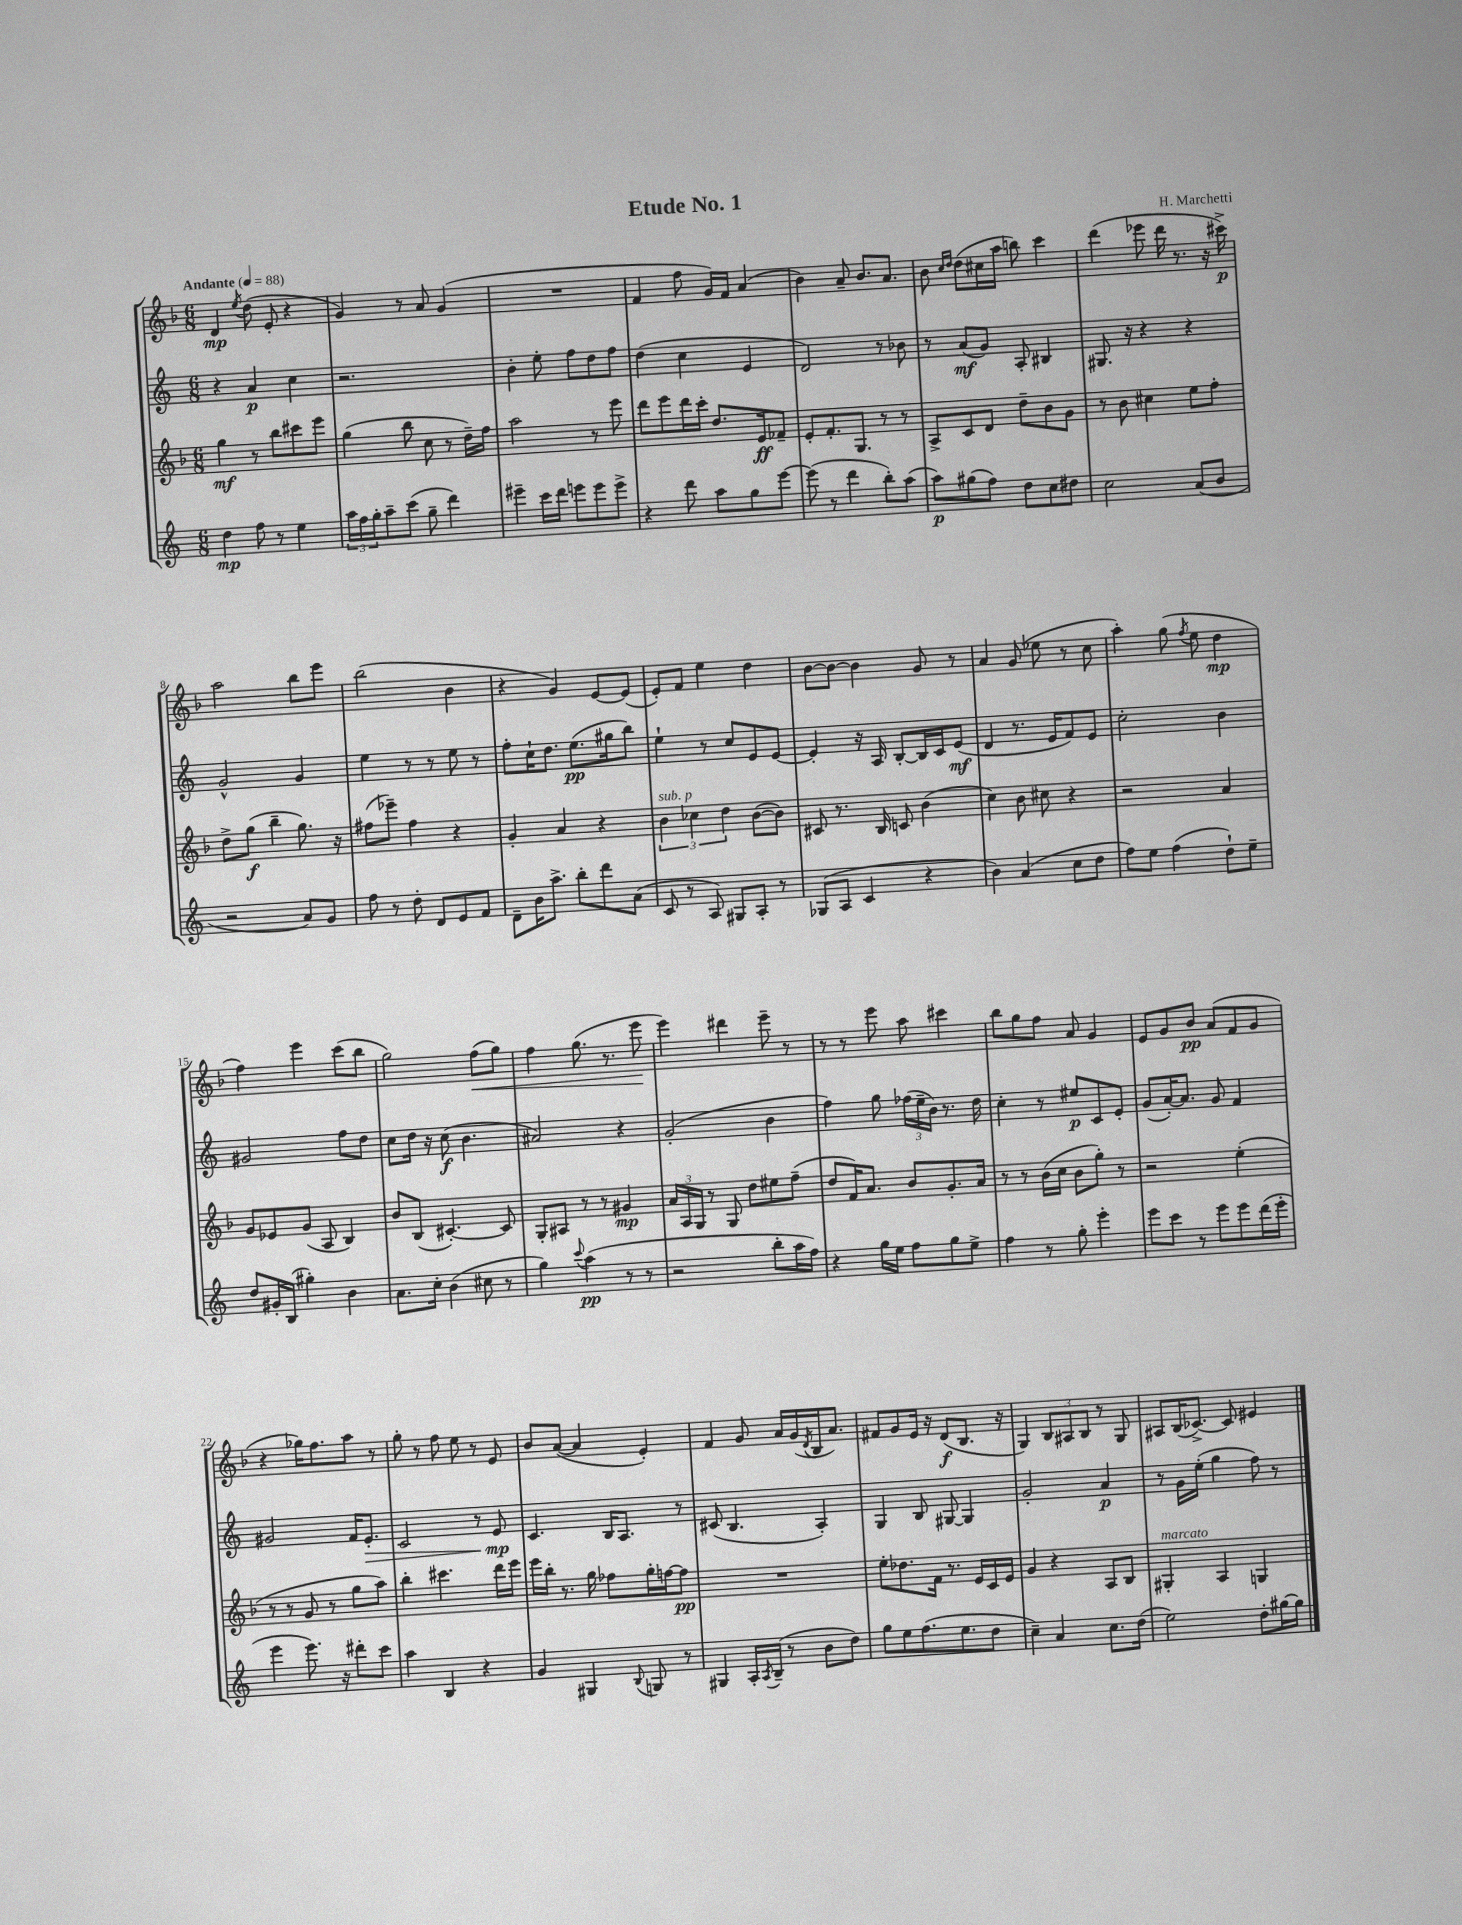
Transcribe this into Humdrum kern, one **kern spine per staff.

**kern	**kern	**kern	**kern
*staff4	*staff3	*staff2	*staff1
*clefG2	*clefG2	*clefG2	*clefG2
*k[]	*k[b-]	*k[]	*k[b-]
*M6/8	*M6/8	*M6/8	*M6/8
*MM88	*MM88	*MM88	*MM88
4dd	4gg	4r	4d
.	.	.	8qee
8ff	8r	4a	(8dd
8r	8bb-	.	8e'
4ee	8ccc#	4cc	4r
.	8eee	.	.
=	=	=	=
24aa	(4gg	2.r	4g)
24ff	.	.	.
24gg'	.	.	.
8aa~	.	.	.
(8ccc	8bb-	.	8r
8gg~	8cc	.	8a
4ddd)	8r	.	(4g
.	16dd~)	.	.
.	16ff	.	.
=	=	=	=
4eee#~	2aa	4b'	2.r
16ccc	.	8ee'	.
16ddd	.	.	.
8eee	.	8ff	.
8eee	8r	8dd	.
8eee^	8eee	8ff	.
=	=	=	=
4r	8ddd	(4dd	4f
.	8eee	.	.
8ddd	16ddd	4cc	8ff
.	16ccc'	.	.
8aa	8.dd	.	16g)
.	.	.	16f
8gg	.	4e	(4a
.	16e	.	.
[8eee	8f-~	.	.
=	=	=	=
(8eee]	8e'	2d)	4b-)
8r	8.f'	.	.
4ddd	.	.	8a~
.	8.G	.	.
.	.	.	8.b-
8bb')	8r	8r	.
.	.	.	8.a
(8aa	8r	8b-	.
=	=	=	=
8aa)	8A^	8r	8b-
.	.	.	16qqcc
.	.	.	16qqdd
(8gg#	8c	(8a	(8dd
8ff)	8d	8g)	16cc#
.	.	.	16aa
8dd	8dd~	8A'	8bb)
8cc	8b-	4B#	4ccc
8dd#	8g	.	.
=	=	=	=
2cc	8r	8.G#	(4ddd
.	8b-	.	.
.	.	16r	.
.	4cc#	4r	8eee-
.	.	.	16ddd
.	.	.	8.r
(8a	8ee	4r	.
8b	8ff'	.	16r
.	.	.	16ccc#^)
=	=	=	=
2r	8dd^	2g^^	2aa
.	(8gg	.	.
.	4bb-~	.	.
8a)	8.gg)	4g	8bb-
8g	.	.	8eee
.	16r	.	.
=	=	=	=
8ff	(8ff#	4ee	(2bb-
8r	8eee-~)	.	.
8dd'	4ff#	8r	.
8d	.	8r	.
8e	4r	8ee	4b-
8f	.	8r	.
=	=	=	=
8d~	4g'	8ff'	4r
16b	.	16cc`	.
8.aa^	.	8.dd	.
.	4a	.	4g)
8bb'	.	(8.ee	.
8ddd	4r	.	[8e
.	.	16gg#	.
(8a	.	8bb)	(8e]
=	=	=	=
8c	6b-	4ee`	8e')
8r	.	.	8f
.	6cc-	.	.
8A)	.	8r	4ee
.	6dd	.	.
8G#	.	8cc	.
8A'	([8b-	8e	4dd
8r	8b-])	[8e	.
=	=	=	=
(8G-	8c#	4e']	[8b-
8A	8.r	.	8b-_
4c	.	16r	4b-]
.	16B-	16A	.
.	8c	[8B'	.
4r	(4b-	16B]	8g
.	.	16c	.
.	.	(8e	8r
=	=	=	=
4b)	4cc)	4d	4a
(4a	8b-	8.r	(8g
.	8cc#	.	8ee-
.	.	16e	.
8cc	4r	8f)	8r
8dd	.	8e	8cc
=	=	=	=
8ff)	2r	2cc'	4aa')
8ee	.	.	.
(4ff	.	.	(8gg
.	.	.	8qff
.	.	.	8ee
8dd`)	4a	4b	4dd
8ee~	.	.	.
=	=	=	=
8dd	8g	2g#	4ff)
16g#'	8e-	.	.
(16B	.	.	.
4gg#')	(8g	.	4eee
.	8A	.	.
4b	4B-)	8ff	(8ccc
.	.	8dd	8bb-
=	=	=	=
8.a	8b-	8cc	2gg)
.	(8B-	16dd	.
16cc'	.	16r	.
(4b	[4.c#')	(8cc	.
.	.	4.b	.
8cc#	.	.	(8ff
8r	8c#]	.	8gg)
=	=	=	=
4gg)	8G'	2a#)	4ff
.	8A#	.	.
8qqccc	.	.	.
(4aa	8r	.	(8.gg
.	8r	.	.
.	.	.	8.r
8r	4g#	4r	.
8r	.	.	8eee
=	=	=	=
2r	24a	(2g'	4eee)
.	24A	.	.
.	24G	.	.
.	8r	.	.
.	8G	.	4ddd#
.	8dd	.	.
8bb'	8ee#	4b	8eee~
16aa	(8ff~	.	8r
16ff)	.	.	.
=	=	=	=
4r	8dd	4ff)	8r
.	16f)	.	8r
.	8.a	.	.
16gg	.	8gg	8eee
16ee	.	.	.
8ff	8b-	(24ff-	8aa
.	.	24ee~	.
.	.	24b)	.
8gg	8.g'	8.r	4ccc#
8ee^	.	.	.
.	16a	16dd	.
=	=	=	=
4ff	8r	4cc'	8bb-
.	8r	.	8gg
8r	(16b-	8r	8ff
.	16cc	.	.
8gg'	8b-	8ee#	8a
4eee'	8gg')	8c	4g
.	8r	8e'	.
=	=	=	=
8eee	2r	(8g	8e
8ccc	.	[16a')	8g
.	.	8.a]	.
8r	.	.	8b-
8eee	.	8g	(8a
8eee	(4ee'	4f	8f
(16ddd	.	.	8g
16eee'	.	.	.
=	=	=	=
4eee	8r	2g#	4r
.	8r	.	.
8.eee)	8g	.	16gg-)
.	.	.	8.ff
.	8r	.	.
16r	.	.	.
8ddd#'	8gg	16f	8aa
.	.	8.e'	.
8ccc	8aa)	.	8r
=	=	=	=
4aa	4bb-'	2c	8gg'
.	.	.	8r
4B	4.ccc#	.	8ff
.	.	.	8ee
4r	.	8r	8r
.	16ddd	8e	8e
.	16eee	.	.
=	=	=	=
4g	16eee	4.c	8b-
.	16bb-'	.	.
.	8.r	.	([8a
4G#	.	.	4a]
.	16gg	.	.
.	8ff-	16B	.
.	.	8.A	.
8qqB	.	.	.
8G	16gg'	.	4e')
.	[16ff	.	.
8r	8ff]	8r	.
=	=	=	=
4G#	2.r	(8c#	4f
.	.	4.B	.
16A'	.	.	8g
8qA	.	.	.
(16B~	.	.	.
8r	.	.	16a
.	.	.	(16g
.	.	.	8qd
8b	.	4A')	16B-
.	.	.	8.a)
8dd)	.	.	.
=	=	=	=
8gg	8ee'	4G	8f#
8ee	8.dd-	.	8g
(8.ff	.	8B	16e
.	16f	.	16r
.	8.r	[8G#	(8d
8.ee	.	.	.
.	.	4G#]	8.B-
.	16e	.	.
8dd	16c	.	.
.	16e	.	16r
=	=	=	=
4cc~)	4g	2g'	4G)
4a	4r	.	12B-
.	.	.	12A#
.	.	.	12B-
8.cc	8A	4a	8r
.	8B-	.	8G
(16dd	.	.	.
=	=	=	=
2ee)	4G#'	8r	8A#
.	.	16g	(16B-
.	.	(16ee'	[8.c-^)
.	4A	4gg	.
.	.	.	8c-]
8dd'	4G	8ff)	4e#
[16gg#	.	8r	.
16gg#]	.	.	.
==	==	==	==
*-	*-	*-	*-
